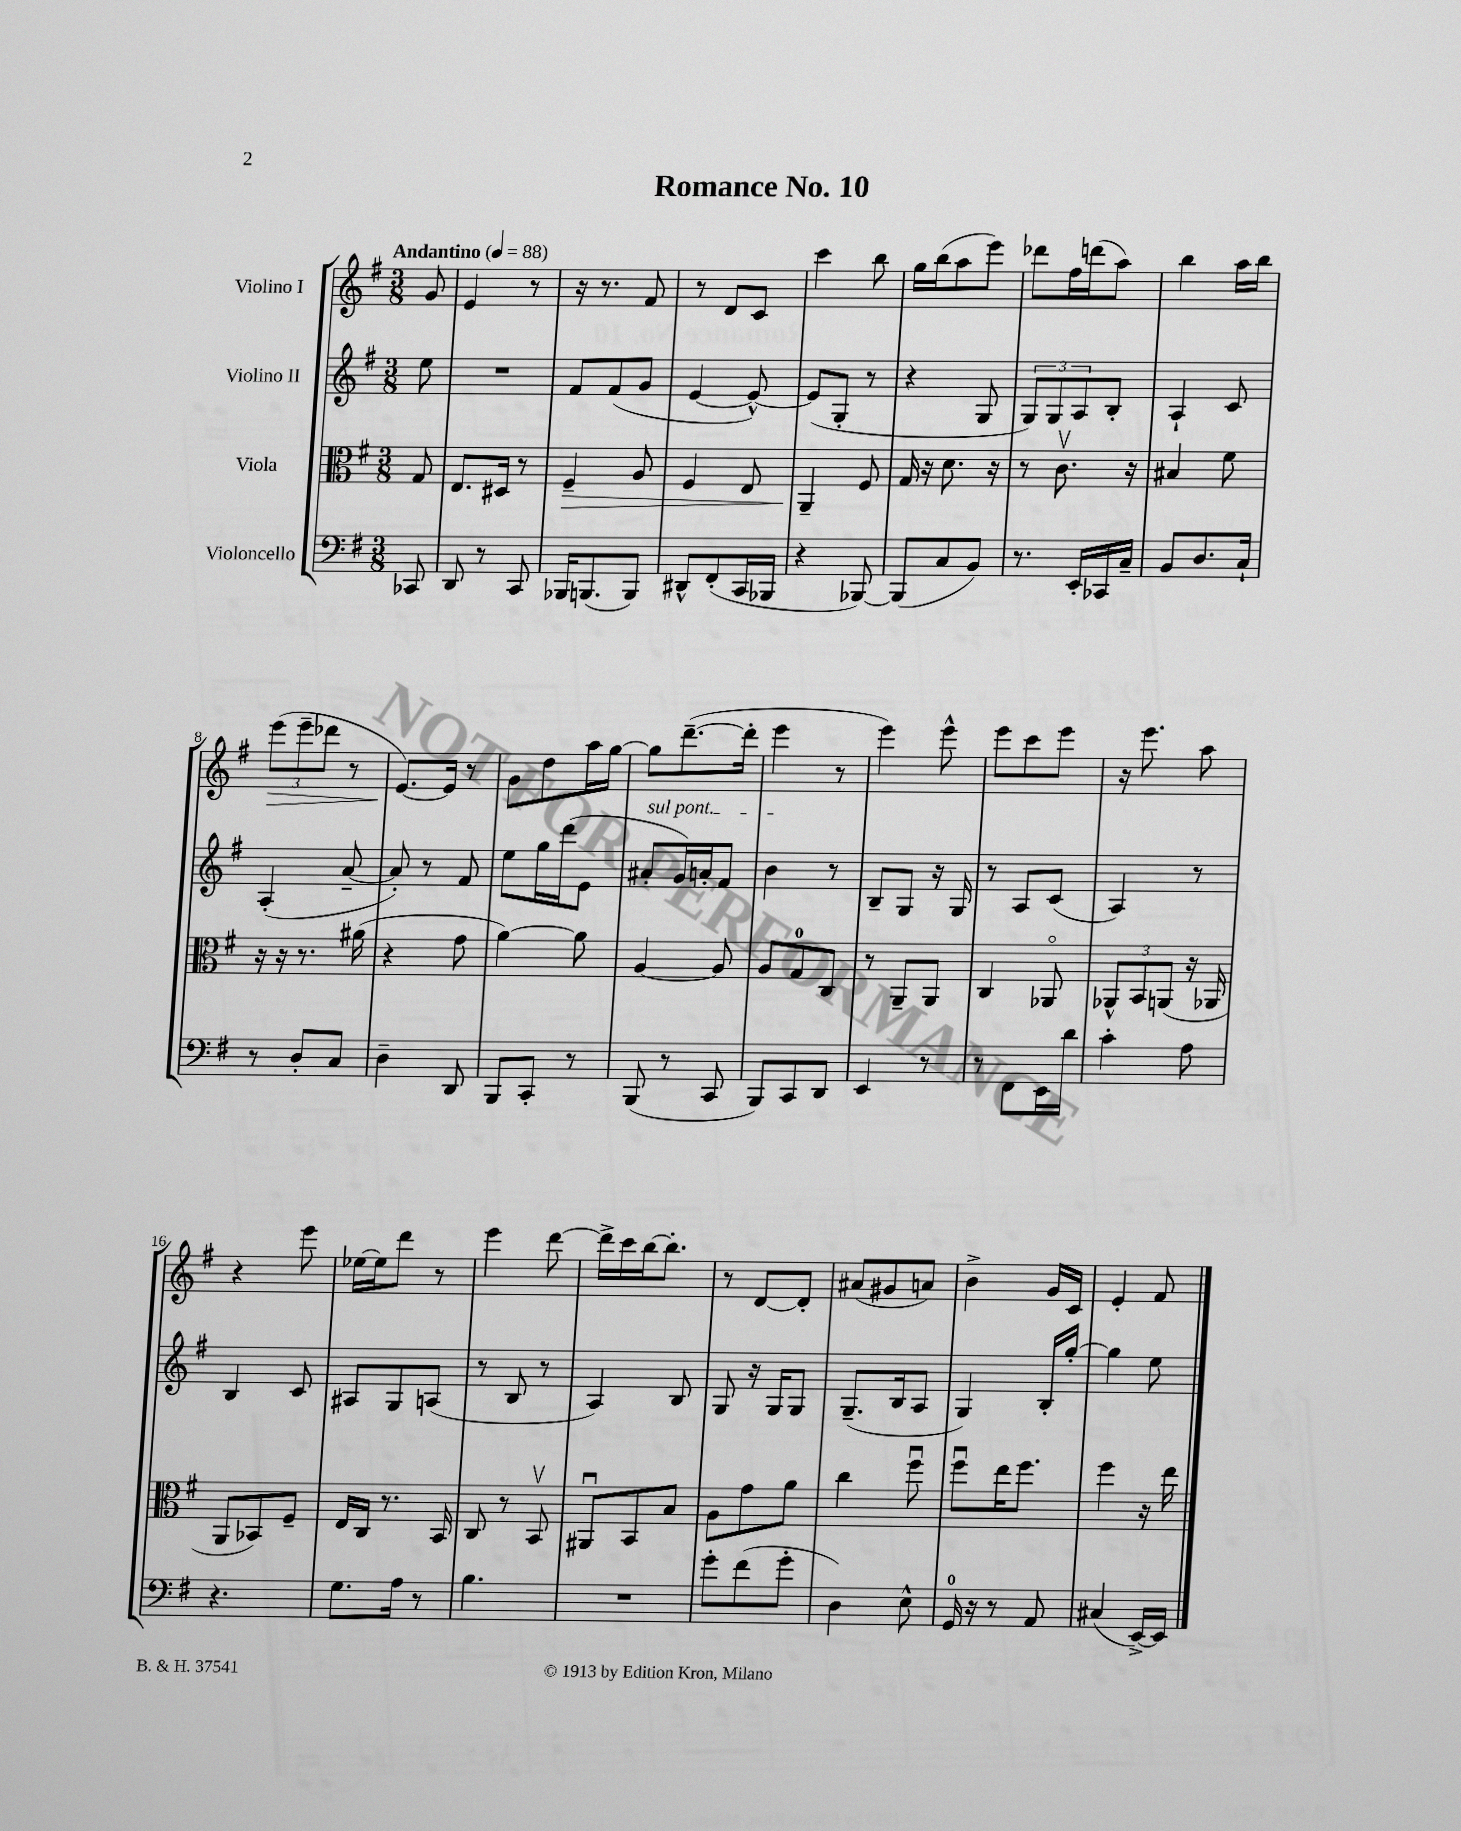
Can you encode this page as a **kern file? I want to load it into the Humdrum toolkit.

**kern	**kern	**dynam	**kern	**kern	**dynam
*part4	*part3	*part3	*part2	*part1	*part1
*staff4	*staff3	*staff3	*staff2	*staff1	*staff1
*I"Violoncello	*I"Viola	*	*I"Violino II	*I"Violino I	*
*clefF4	*clefC3	*	*clefG2	*clefG2	*
*k[f#]	*k[f#]	*	*k[f#]	*k[f#]	*
*M3/8	*M3/8	*	*M3/8	*M3/8	*
*MM88	*MM88	*	*MM88	*MM88	*
=	=	=	=	=	=
!	!	!	!	!LO:TX:a:B:t=Andantino	!
8CC-X/	8G/	.	8ee\	8g/	.
=1	=1	=1	=1	=1	=1
8DD/	8.E/L	.	4.r	4e/	.
8r	.	.	.	.	.
.	16D#X/Jk	.	.	.	.
8CC/	8r	.	.	8r	.
=2	=2	=2	=2	=2	=2
!	!	!LO:HP:b	!	!	!
16BBB-X/KL	4F#~/	>	8f#/L	16r	.
(8.BBBn/	.	.	.	8.r	.
.	.	.	(8f#/	.	.
8BBB/J)	8A/	.	8g/J	8f#/	.
=3	=3	=3	=3	=3	=3
8DD#X^^/L	4F#/	.	[4e/	8r	.
(8FF#'/	.	.	.	8d/L	.
16CC/L	8E/	.	8e^^/_)	8c/J	.
16BBB-X/JJ	.	.	.	.	.
=4	=4	=4	=4	=4	=4
4r	4AA~/	.	(8e/L]	4ccc\	.
.	.	.	8G'/J	.	.
[8BBB-X/)	8F#/	]	8r	8bb\	.
=5	=5	=5	=5	=5	=5
(8BBB-/L]	16G/	.	4r	16gg\LL	.
.	16r	.	.	(16bb\J	.
8C/	8.d\	.	.	8aa\	.
8BB/J)	.	.	8G/	8eee\J)	.
.	16r	.	.	.	.
=6	=6	=6	=6	=6	=6
8.r	8r	.	12G/L)	8ddd-X\L	.
.	.	.	12G/	.	.
.	8.cv\	.	.	16ff#\L	.
.	.	.	12A/	.	.
16EE'/LL	.	.	.	(16dddn\J	.
16CC-X/	.	.	8B'/J	8aa\J)	.
16C~/JJ	16r	.	.	.	.
=7	=7	=7	=7	=7	=7
8BB/L	4B#X/	.	4A`/	4bb\	.
8.D/	.	.	.	.	.
.	8f#\	.	8c/	16aa\LL	.
16C`/Jk	.	.	.	16bb\JJ	.
!!LO:LB:g=z
=8	=8	=8	=8	=8	=8
!	!	!	!	!	!LO:HP:b
8r	16r	.	(4A'/	(12eee\L	>
.	16r	.	.	.	.
.	.	.	.	12eee~\	.
8D'/L	8.r	.	.	.	.
.	.	.	.	12ddd-X\J	.
8C/J	.	.	[8a~/	8r	.
.	(16a#X\	.	.	.	.
=9	=9	=9	=9	=9	=9
4D~\	4r	.	8a'/])	[8.e/L)	.
.	.	.	8r	.	.
.	.	.	.	16e/Jk]	]
8DD/	8g\	.	8f#/	8r	.
=10	=10	=10	=10	=10	=10
8BBB/L	[4a\)	.	8ee\L	8g\L	.
8CC'/J	.	.	16gg\L	8dd\	.
.	.	.	(16ddd\J	.	.
8r	8a\]	.	8e\J	16aa\L	.
.	.	.	.	[16gg\JJ	.
=11	=11	=11	=11	=11	=11
!	!	!	!LO:TX:a:i:t=sul pont.	!	!
(8BBB/	[4A/	.	8a#X'/L	8gg\L]	.
8r	.	.	16g/L)	([8.ddd~\	.
.	.	.	16an'/J	.	.
8CC/	8A/]	.	8f#/J	.	.
.	.	.	.	16ddd'\Jk]	.
=12	=12	=12	=12	=12	=12
8BBB/L)	8A/L	.	4b\	4eee\	.
8CC/	8G/	.	.	.	.
8DD/J	8C/J	.	8r	8r	.
=13	=13	=13	=13	=13	=13
4EE/	8r	.	8B~/L	4eee\)	.
.	8AA~/L	.	8G/J	.	.
8r	8AA/J	.	16r	8eee^^\	.
.	.	.	16G/	.	.
=14	=14	=14	=14	=14	=14
8r	4C/	.	8r	8eee\L	.
8FF#\L	.	.	8A/L	8ccc\	.
16EE\L	8AA-X/	.	(8c/J	8eee\J	.
16d\JJ	.	.	.	.	.
=15	=15	=15	=15	=15	=15
4c'\	12AA-X^^/L	.	4A/)	16r	.
.	.	.	.	8.eee\	.
.	12BB/	.	.	.	.
.	(12AAn/J	.	.	.	.
8A\	16r	.	8r	8aa\	.
.	16AA-X/	.	.	.	.
!!LO:LB:g=z
=16	=16	=16	=16	=16	=16
4.r	8AA/L	.	4B/	4r	.
.	8BB-X/)	.	.	.	.
.	8F#~/J	.	8c/	8eee\	.
=17	=17	=17	=17	=17	=17
8.G\L	16E/LL	.	8A#X/L	[16ee-X\LL	.
.	16C/JJ	.	.	16ee-\J]	.
.	8.r	.	8G/	8ddd\J	.
16A\Jk	.	.	.	.	.
8r	.	.	(8An/J	8r	.
.	16BB/	.	.	.	.
=18	=18	=18	=18	=18	=18
4.B\	8C/	.	8r	4eee\	.
.	8r	.	8B/	.	.
.	8BBv/	.	8r	[8ddd\	.
=19	=19	=19	=19	=19	=19
4.r	8AA#Xu/L	.	4A/)	16ddd^\LL]	.
.	.	.	.	16ccc\	.
.	8BB/	.	.	[16bb\J	.
.	.	.	.	8.bb'\J]	.
.	8B/J	.	8B/	.	.
=20	=20	=20	=20	=20	=20
8g'\L	8A\L	.	8G/	8r	.
(8f#\	8g\	.	16r	[8d/L	.
.	.	.	16G/KL	.	.
8g'\J	8a\J	.	8G/J	8d'/J]	.
=21	=21	=21	=21	=21	=21
4D\)	4cc\	.	(8.G~/L	(8a#X/L	.
.	.	.	.	8g#X/	.
.	.	.	16B/k	.	.
8E^^\	8ff#u\	.	8A/J	8an/J)	.
=22	=22	=22	=22	=22	=22
16GG/	8ff#u\L	.	4G/)	4b^\	.
16r	.	.	.	.	.
8r	16ee\K	.	.	.	.
.	8.ff#\J	.	.	.	.
8AA/	.	.	16B'/LL	16g/LL	.
.	.	.	[16gg'/JJ	16c/JJ	.
=23	=23	=23	=23	=23	=23
(4C#X/	4ff#\	.	4gg\]	4e'/	.
[16EE^/LL)	16r	.	8ee\	8f#/	.
16EE/JJ]	16ee\	.	.	.	.
==	==	==	==	==	==
*-	*-	*-	*-	*-	*-
